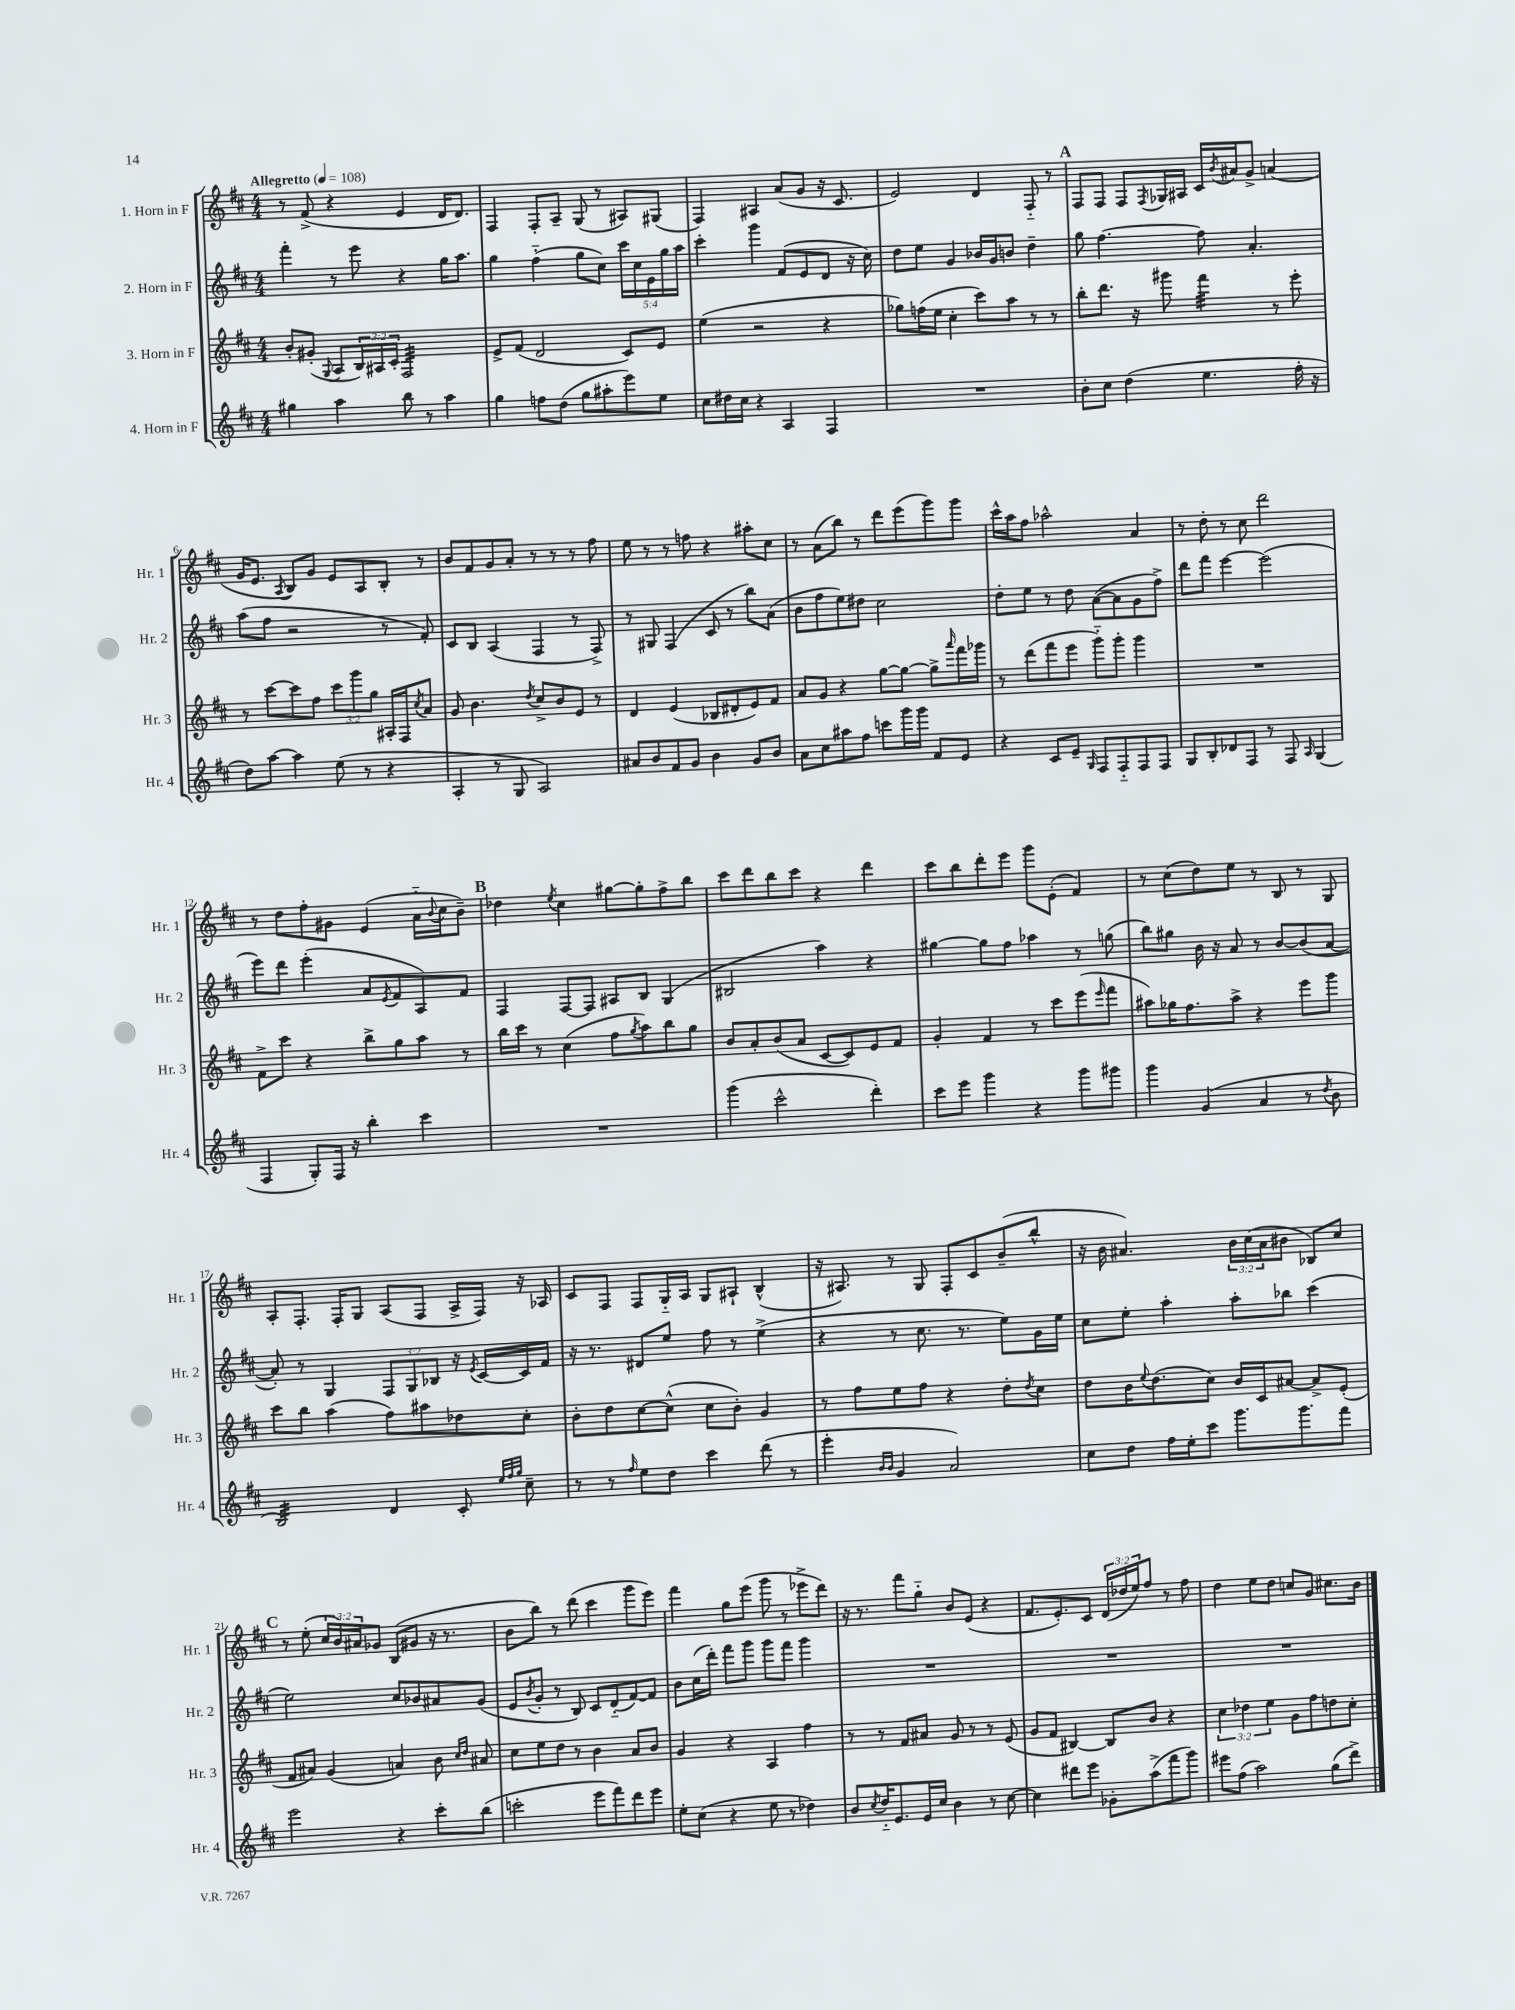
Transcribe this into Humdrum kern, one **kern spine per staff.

**kern	**kern	**kern	**kern
*staff4	*staff3	*staff2	*staff1
*clefG2	*clefG2	*clefG2	*clefG2
*k[f#c#]	*k[f#c#]	*k[f#c#]	*k[f#c#]
*M4/4	*M4/4	*M4/4	*M4/4
*MM108	*MM108	*MM108	*MM108
4gg#	8b'	4fff#'	8r
.	(8g#'	.	(8f#^
.	8qqG	.	.
4aa	8A	8r	4r
.	24B)	8eee	.
.	24A#	.	.
.	24c#'	.	.
8bb	2F#	4r	4e
8r	.	.	.
4aa	.	16gg	16d
.	.	8.aa	8.d)
=	=	=	=
4gg	8e^	4gg	4F#
.	(8f#	.	.
8ff	2d	(4ff#'~	8F#'
(8dd	.	.	8A~
8gg	.	8gg	(8G
8aa#'	.	8cc#)	8r
8eee)	8c#)	20ccc#	8A#)
.	.	20cc#	.
.	.	20e	.
8ee	8e	.	(8G#
.	.	20gg	.
.	.	20aa	.
=	=	=	=
8cc#	(4ee	4ccc#'	4F#)
16dd#	.	.	.
16cc#	.	.	.
4r	2r	4ggg	4A#
4A	.	(8f#	(8a
.	.	8e	8g
4F#	4r	8d	16r
.	.	.	8.c#
.	.	16r	.
.	.	16cc#)	.
=	=	=	=
1r	8gg-)	8dd	2e)
.	(16ff	8ee	.
.	16ee	.	.
.	4cc#'	4g	.
.	8ccc#)	16b-	4d
.	.	16g	.
.	8aa	8b	.
.	8r	4dd~	8F#'~
.	8r	.	8r
=	=	=	=
8b'	8bb'	8gg	8F#
8cc#	8.ddd	[4.ff#	8F#
(4dd	.	.	8F#
.	16r	.	.
.	.	.	8qF#
.	8ggg#	.	16G-
.	.	.	16A#
4.ee	4fff#	8ff#]	16c#
.	.	.	8qb
.	.	.	16a#
.	.	4.a'	8g^
.	8r	.	(4a
16ff#'	8eee'	.	.
16r	.	.	.
=	=	=	=
8dd)	8r	(8aa	16g
.	.	.	8.e
[8aa	[8ccc#	8ff#	.
.	.	.	8qA
4aa]	8ccc#]	2r	8B)
.	8ff#	.	8g
(8ee	12ccc#	.	8e
.	12ggg	.	.
8r	.	.	8A
.	12gg	.	.
4r	16A#'	8r	8B'
.	16F#	.	.
.	8qcc#	.	.
.	8a	8f#')	8r
=	=	=	=
4A'	8g	8c#	8b
.	4.b	8B	8f#
8r	.	(4A	8g
8G	.	.	8a'
.	8qdd	.	.
2A)	8cc#^	4F#	8r
.	8b	.	8r
.	8e	8r	8r
.	8r	8F#^)	8ff#
=	=	=	=
8a#	4d	8r	8ee
8b	.	8G#	8r
8f#	(4e	(4F#	8r
8g	.	.	8ff
4b	8B-	8c#	4r
.	8d#'	8r	.
8g	8e)	8bb)	8aa#'
8b	8f#	(8a	8cc#
=	=	=	=
8a	8a	8b	8r
8cc#	8g	8ff#	(8a
8aa#	4r	8ee)	8bb)
8ff#	.	8dd#	8r
8ccc	[8gg	2cc#	8ddd
16ggg	8gg_	.	(8eee
16ggg	.	.	.
8f#	8gg^]	.	8ggg)
.	16qqaaa	.	.
8e	16fff#	.	8ggg
.	16ggg-	.	.
=	=	=	=
4r	8r	8dd'	16ccc#^^
.	.	.	16aa
.	(8ddd	8ee	8ff#
8c#	8fff#	8r	2aa-^^
8e~	8eee	8dd	.
16qqG	.	.	.
8F#	8ggg'~)	([8a	.
8F#'~	8ggg'	8a]	.
8F#	4ggg	8g	4a
8F#	.	8ff#^)	.
=	=	=	=
8G	1r	8ddd	8r
8B'	.	8fff#	8dd'
8d-	.	[4eee	8r
8F#	.	.	8cc#
8r	.	(2eee]	2ddd
8F#	.	.	.
16qqA	.	.	.
(4G	.	.	.
=	=	=	=
4F#	8f#^	8eee)	8r
.	8ccc#	8ddd	8dd
8G')	4r	(4eee'	8ff#'
16F#	.	.	8g#
16r	.	.	.
4bb'	8bb^	8a	(4e
.	.	8qe	.
.	8gg	8f#	.
4ccc#	8aa	8A)	16a'~
.	.	.	8qqb
.	.	.	16cc#
.	8r	8f#	8b~)
=	=	=	=
1r	16bb	4F#	4dd-
.	16ccc#	.	.
.	8r	.	.
.	.	.	8qee
.	(4cc#	[8F#	4cc#
.	.	8F#]	.
.	8ff#	8A#	[8gg#
.	8qgg	.	.
.	8aa)	8B	8gg#']
.	8bb	(4G	8ff#^
.	8gg	.	8bb
=	=	=	=
(4ggg	8b	2B#	8ccc#
.	8a'	.	8ddd
2ccc#^^	(8b	.	8bb
.	8a	.	8ccc#
.	[8c#	4aa)	4r
.	8c#])	.	.
4ddd')	8e	4r	4ddd
.	8f#	.	.
=	=	=	=
8ccc#	4g'	[4gg#	8ccc#
8eee	.	.	8bb
4ggg	4f#	8gg#]	8ddd'
.	.	8ff#	8eee
4r	8r	4aa-	8ggg
.	8ccc#	.	(8e'
8ggg	(8eee	8r	4f#)
.	16qqeee	.	.
8ggg#	8fff#	(8gg	.
=	=	=	=
4ggg	8aa#)	8bb)	8r
.	16gg-	8gg#	(8cc#
.	8.ff#	.	.
(4g	.	16b	8dd)
.	.	16r	.
.	8aa#^	8a	8ee
4a	4r	8r	8r
.	.	[8b	8B
8r	8eee	(8b]	8r
8qdd	.	.	.
8b	8ggg	[8a	8G
=	=	=	=
2B)	8ccc#	8a'])	8A'
.	8bb	8r	8.F#'
.	(4aa	4G	.
.	.	.	16F#'
.	.	.	8G
4d	8ff#)	12F#	(8A
.	.	12G	.
.	8aa#	.	8F#
.	.	12B-	.
8c#'	8dd-	16r	16A^
.	.	8qe	.
.	.	[16c#	16F#)
32qqee	.	.	.
32qqff#	.	.	.
32qqgg	.	.	.
8cc#~	8cc#'	16c#]	16r
.	.	16f#	16A-
=	=	=	=
8r	8b'	16r	8c#
.	.	8.r	.
8r	8dd	.	8F#
16qqff#	.	.	.
8ee	[8cc#	8d#	8F#
8dd	(8cc#^^]	8ee	16G'~
.	.	.	16A
4ccc#	8cc#	8ff#	8G
.	8b')	8r	8A#`
(8ddd	4g	(4ee^	(4B^^
8r	.	.	.
=	=	=	=
4eee'	8r	4r	16r
.	.	.	8.A#)
.	8ff#	.	.
16qqb	.	.	.
16qqb	.	.	.
4g	8ee	8r	8r
.	8ff#	8.cc#	8G
2a)	4r	.	8F#'
.	.	8.r	.
.	.	.	8c#
.	8dd'	8ee)	(8b~
.	8qdd	.	.
.	8cc#	16g	8bb^^
.	.	16ee	.
=	=	=	=
8cc#	8dd	8cc#	16r
.	.	.	16b
8dd	16b	8ee'	4.a#)
.	8qqee	.	.
.	(8.dd	.	.
16ff#	.	4aa'	.
16ee'	.	.	.
8ccc#	8cc#)	.	.
8.ggg	16b	8aa'	24b
.	.	.	(24cc#
.	16c#	.	.
.	.	.	24a#
.	[8a#	8bb-	8b#
8.ggg	.	.	.
.	8a#^]	(4ccc#	8B-)
8fff#	(8e'	.	8cc#
=	=	=	=
2eee	8f#	2ee)	8r
.	8a#)	.	(8ee'
.	(4g	.	24cc#
.	.	.	24b)
.	.	.	24a#
.	.	.	8g-
4r	4a)	8cc#	(8B
.	.	8b-	8g#
8ccc#'	8b	8a#	16r
.	.	.	8.r
.	16qqcc#	.	.
.	16qqdd	.	.
(8bb	8a#	(8g	.
=	=	=	=
2ccc'	8cc#	8e	8b
.	.	8qb	.
.	8ee	8g'	8bb)
.	8dd	8r	8r
.	8r	8B)	(8ddd
8eee	4b	8c#	4ccc#
8fff#)	.	(8d'~	.
8ddd	8a	[8f#)	8ggg
8eee	8b	8f#]	8eee)
=	=	=	=
8ee'	4g	8b	4fff#
(8cc#	.	(16cc#	.
.	.	16ddd')	.
4r	4r	8fff#	8gg
.	.	8ggg	(8eee
8ee	4A	8ggg	8ggg
8r	.	8fff#	8r
4dd-)	4ff#	4ggg	8eee-^
.	.	.	8ddd)
=	=	=	=
8b	8r	1r	16r
.	.	.	8.r
8qcc#	.	.	.
16dd'~	8r	.	.
8.e	.	.	.
.	8f#	.	8fff#
16e	8a#	.	8gg'~
16cc#	.	.	.
4b	8g	.	8b
.	8r	.	(8e
8r	8r	.	4r
[8cc#	(8e	.	.
=	=	=	=
4cc#]	8g	1r	8.f#
.	8f#	.	.
.	.	.	8.e')
8ddd#	[4B#)	.	.
8eee	.	.	8c#
8g-'	8B#]	.	(24d
.	.	.	24dd-
.	.	.	24ee)
(8aa^	8b	.	8ff#
8fff#	4r	.	8r
8ggg)	.	.	8ff#
=	=	=	=
8eee#	6cc#	1r	4dd
(8ff#	.	.	.
.	6dd-	.	.
2aa)	.	.	8ee
.	6ee	.	.
.	.	.	8dd
.	8g	.	8cc
.	8ff#	.	8g
(8gg	8dd	.	8.cc#
8ddd^)	8cc#'	.	.
.	.	.	16b
==	==	==	==
*-	*-	*-	*-
